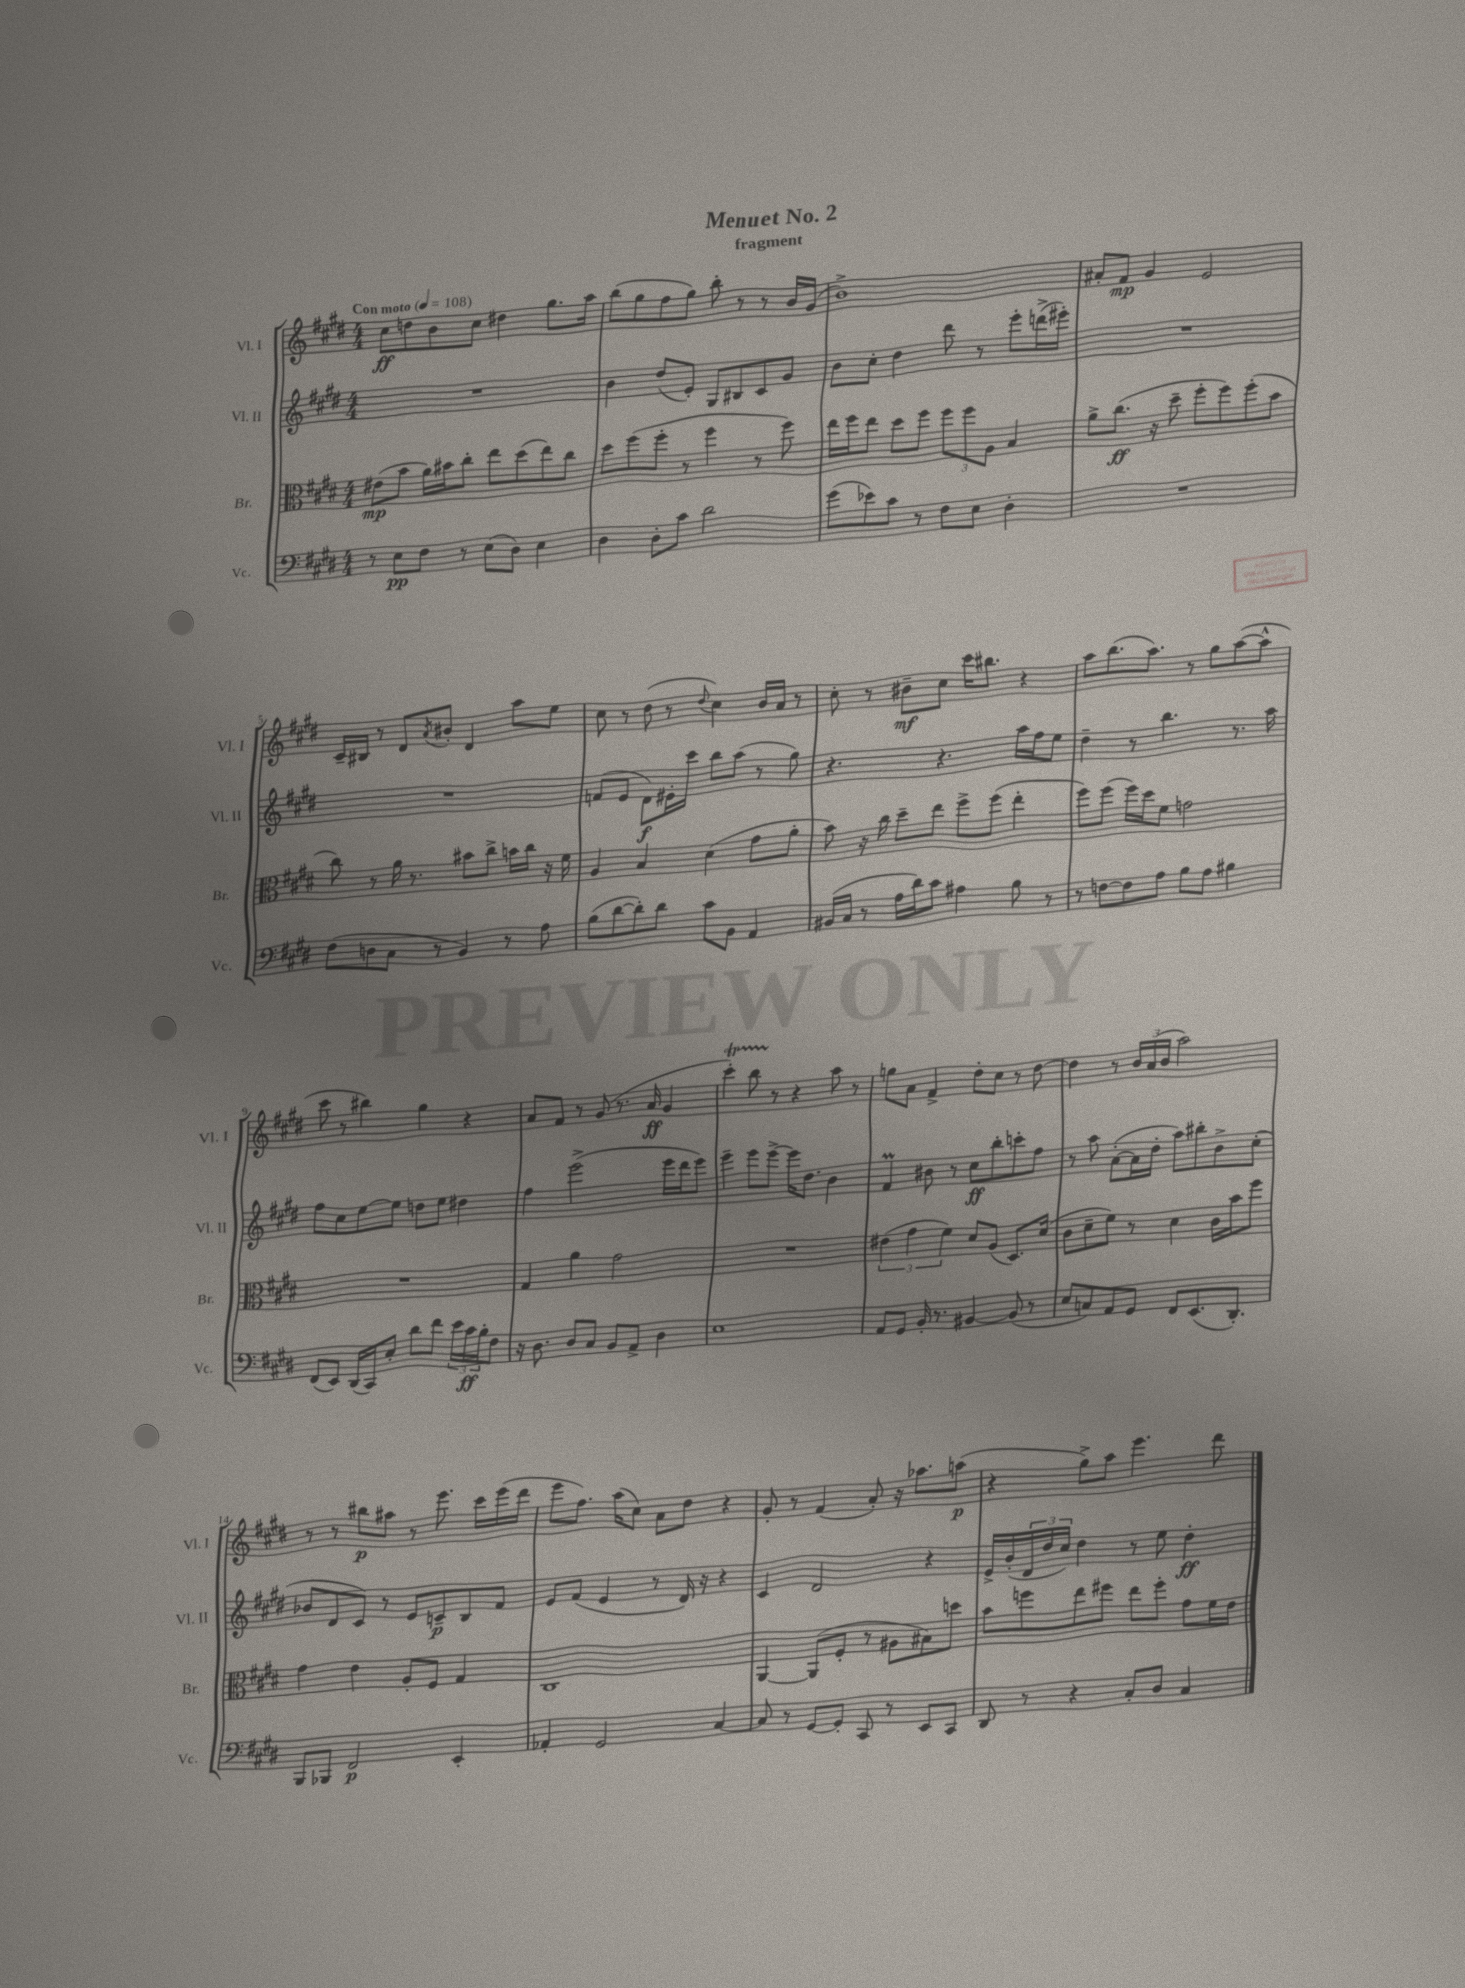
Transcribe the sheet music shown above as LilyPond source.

\header { title = "Menuet No. 2" subtitle = "fragment" }
<<
\new StaffGroup <<
\new Staff = "s0" \with { instrumentName = "Vl. I" shortInstrumentName = "Vl. I" } {
    \clef treble \key e \major \numericTimeSignature \time 4/4 \tempo "Con moto" 4 = 108
    cis''8\ff d''8 b'8 cis''8 dis''4 gis''8. a''16 |
    b''8( gis''8 fis''8 gis''8) b''8-. r8 r8 b'16 gis'16( |
    b'1->) |
    ais'8-. fis'8\mp gis'4 e'2 |
    cis'16-- bis16 r8 dis'8 \acciaccatura { a'8 } bis'8-. dis'4 a''8 e''8 |
    cis''8 r8 dis''8( r8 \appoggiatura { dis''8 } cis''4) b'16 a'16 r8 |
    cis''8-. r8 bis'8--\mf cis''8 cis'''16 bis''8. r4 |
    a''8 b''8.( a''8.) r8 gis''8 a''8~( a''8-^ |
    cis'''8 r8 bis''4) gis''4 r4 |
    a'8 fis'8 r8 gis'8( r8. a'16\ff gis'4 |
    cis'''4-.\startTrillSpan) b''8 r8\stopTrillSpan r4 a''8 r8 |
    g''8 a'8 fis'4-> dis''8-. cis''8 r8 dis''8~ |
    dis''4 r8 \tuplet 3/2 { b'16 a'16( b'16 } a''2) |
    r8 r8 bis''8\p ais''8 r8 e'''8. cis'''16 e'''16( dis'''16 |
    e'''8 fis''8.) a''16( cis''8) a'8 dis''8 r4 |
    gis'8-. r8 fis'4( a'8-.) r16 aes''8. a''8\p( |
    r4 gis''8->) a''8 e'''4. dis'''8 \bar "|." |
}
\new Staff = "s1" \with { instrumentName = "Vl. II" shortInstrumentName = "Vl. II" } {
    \clef treble \key e \major \numericTimeSignature \time 4/4
    R1 |
    b'4 dis''8( e'8-.) gis8 bis8 cis'8 gis'8 |
    b'8 cis''8-. dis''4 dis'''8 r8 e'''8-. d'''16->( eis'''16-.) |
    R1 |
    R1 |
    f'8( e'8 dis'8\f) eis'16-. cis'''16 b''8 a''8( r8 gis''8) |
    r4. r4. a''16 fis''16 e''8 |
    dis''4-- r8 b''4. r8. a''16 |
    fis''8 cis''8 e''8~ e''8 d''8 e''8 dis''4 |
    fis''4 e'''2->( e'''16 dis'''16 e'''8) |
    e'''4-- e'''8 e'''8~-> e'''16 dis''8. b'4 |
    fis'4\prall bis'8 r8 cis''8\ff b''8-. c'''8-. fis''8 |
    r8 a''8 a'8~-.( a'16 dis''16-. a''8) bis''8-. b'8-> cis''8-.( |
    bes'8 dis'8 cis'8) r8 e'8 c'8--\p b8 fis'8 |
    e'8 fis'8( e'4 r8 dis'16) r16 r4 |
    cis'4 dis'2 r4 |
    e'16-> b'16-.( \tuplet 3/2 { dis'16 dis''16 cis''16) } dis''4 r8 e''8 dis''4-.\ff \bar "|." |
}
\new Staff = "s2" \with { instrumentName = "Br." shortInstrumentName = "Br." } {
    \clef alto \key e \major \numericTimeSignature \time 4/4
    eis'8\mp( b'8 a'16) bis'16 cis''8-. e''8 dis''8( e''8) cis''8 |
    dis''8 fis''8( fis''8-. r8 fis''4 r8 fis''8) |
    e''16 fis''16 e''8 dis''8 fis''8 \tuplet 3/2 { fis''8 fis''8 a8 } b4 |
    a'8-> cis''8.\ff( r16 dis''8-- fis''8-. fis''8) fis''8-.( b'8 |
    cis''8) r8 a'16 r8. bis'8 cis''8-> b'16 cis''16 r16 fis'16 |
    a4 b4 dis'4( gis'8 a'8-. |
    b'8) r16 cis''16 dis''8-- e''8 fis''8-> fis''8( e''4-. |
    fis''8) fis''8( fis''16) dis''16 fis'8 g'2 |
    R1 |
    gis4 a'4 gis'2 |
    R1 |
    \tuplet 3/2 { eis'4( gis'4 fis'4) } dis'8 a8( dis8.) dis'16( |
    cis'8 dis'8-- fis'8) r8 dis'4 cis'16 b'16 fis''8 |
    gis'4 e'4 a8-. fis8 gis4 |
    cis1 |
    a,4~ a,8( fis8-. r8 ais8 bis8) d''8 |
    b'8 f''8 e''8 fis''8 e''8 fis''8-. gis'8 fis'16 e'16 \bar "|." |
}
\new Staff = "s3" \with { instrumentName = "Vc." shortInstrumentName = "Vc." } {
    \clef bass \key e \major \numericTimeSignature \time 4/4
    r8 e8\pp fis8 r8 e8( dis8) e4 |
    dis4 dis8-. cis'8 dis'2 |
    gis'8( ees'8) cis'8 r8 fis8 e8 dis4-. |
    R1 |
    fis8( d8 cis8 r8 b,4) r8 a8 |
    b8( dis'8~ dis'8-.) dis'8 cis'8 b,8 a,4 |
    bis,16( cis16 r8 a16 dis'16) cis'8 ais4 b8 r8 |
    r8 f8~ f8 a8 b8 a8 bis4 |
    fis,8( e,8) dis,16( cis,16) e8-. dis'8 fis'8 \tuplet 3/2 { e'16 cis'16\ff b16-. } fis8 |
    r16 dis8. dis8 cis8 b,8 a,8-> dis4 |
    e1 |
    a,8 gis,8 b,16-. r8. bis,4~ bis,8( r8 |
    e8 c8) a,8 gis,8 fis,8 e,8.( dis,8.-.) |
    b,,8 bes,,8 fis,2\p e,4-. |
    aes,4-. gis,2 cis4~ |
    cis8 r8 gis,8~ gis,8-. cis,8 r8 e,8 cis,8 |
    dis,8 r8 r4 cis8-. dis8 cis4 \bar "|." |
}
>>
>>
